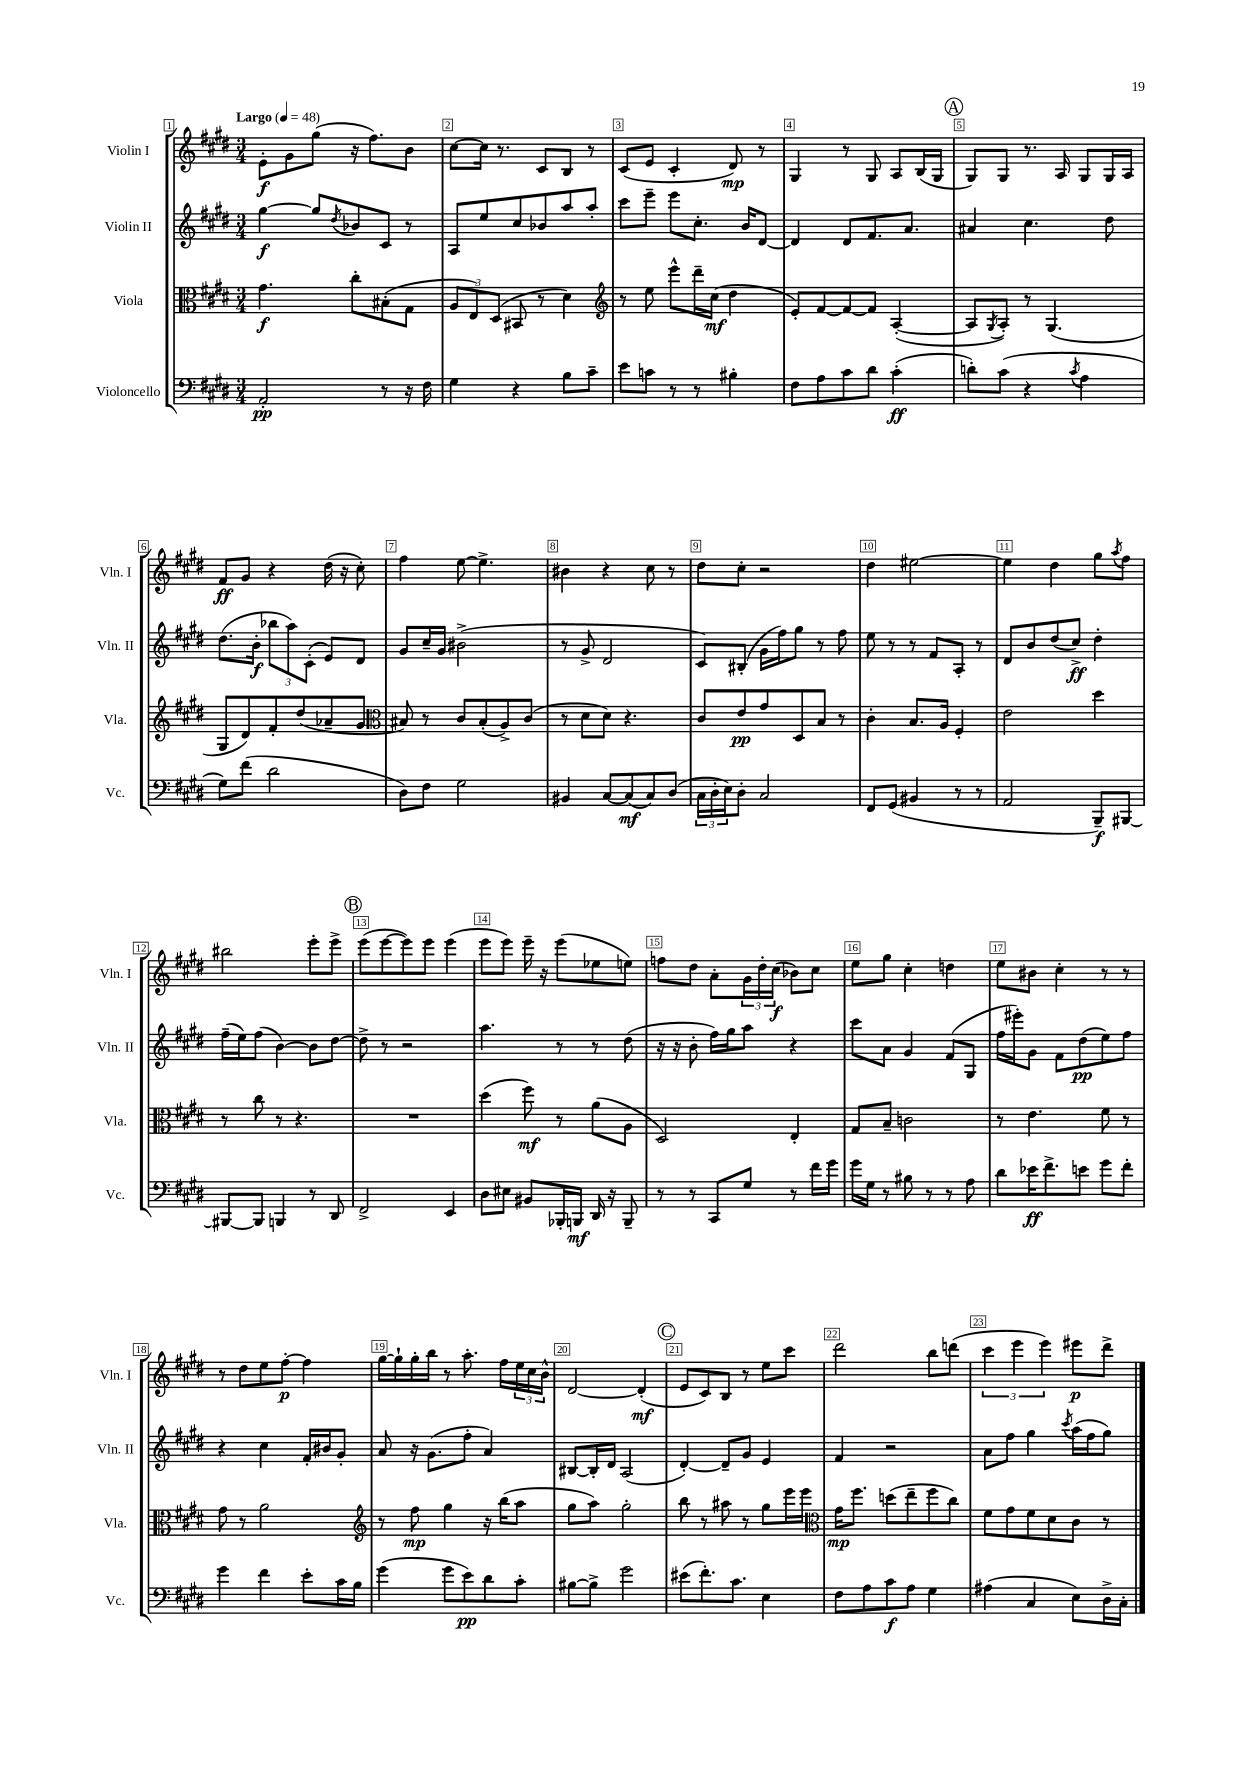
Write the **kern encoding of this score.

**kern	**kern	**kern	**kern
*staff4	*staff3	*staff2	*staff1
*clefF4	*clefC3	*clefG2	*clefG2
*k[f#c#g#d#]	*k[f#c#g#d#]	*k[f#c#g#d#]	*k[f#c#g#d#]
*M3/4	*M3/4	*M3/4	*M3/4
*MM48	*MM48	*MM48	*MM48
2AA'	4.g#	[4gg#	8e'
.	.	.	8g#
.	.	8gg#]	(8gg#
.	.	8qdd#	.
.	8cc#'	8b-	16r
.	.	.	8.ff#)
8r	(8B#'	8c#	.
16r	8G#	8r	8b
16F#	.	.	.
=	=	=	=
4G#	12A	8A	[8cc#
.	12E)	.	.
.	.	8ee	16cc#]
.	(12D#	.	.
.	.	.	8.r
4r	8BB#	8cc#	.
.	8r	8b-	8c#
8B	4d#)	8aa	8B
8c#~	.	8aa'	8r
=	=	=	=
*	*clefG2	*	*
8e	8r	8ccc#	(8c#
8c	8ee	8eee~	8e
8r	8eee^^	8eee	4c#'
8r	16ddd#~	8.cc#'	.
.	(16cc#	.	.
4B#'	4dd#	.	8d#)
.	.	16b	.
.	.	[8d#	8r
=	=	=	=
8F#	8e')	4d#]	4G#
8A	[8f#	.	.
8c#	8f#_	8d#	8r
8d#	8f#]	8.f#	8G#
(4c#'	([4A'	.	8A
.	.	8.a	.
.	.	.	(16B
.	.	.	16G#
=	=	=	=
8d')	8A]	4a#	8G#)
.	8qG#	.	.
(8c#	8A')	.	8G#
4r	8r	4.cc#	8.r
.	(4.G#	.	.
.	.	.	16A
8qc#	.	.	.
4A	.	.	8G#
.	.	8dd#	16G#
.	.	.	16A
=	=	=	=
8G#)	8G#	(8.dd#	8f#
(8f#	8d#)	.	8g#
.	.	16b'	.
2d#	8f#'	12bb-	4r
.	.	12aa)	.
.	(8dd#	.	.
.	.	(12c#'	.
.	8a-~	8e)	(16dd#
.	.	.	16r
.	8g#	8d#	8cc#')
=	=	=	=
*	*clefC3	*	*
8D#)	8B#)	8g#	4ff#
8F#	8r	16cc#~	.
.	.	16g#	.
2G#	8c#	(2b#^	[8ee
.	(8B#'	.	4.ee^]
.	8A^)	.	.
.	(8c#	.	.
=	=	=	=
4BB#	8r	8r	4b#
.	8d#	8g#^	.
[8C#	8d#)	2d#	4r
(8C#]	4.r	.	.
8C#)	.	.	8cc#
(8D#	.	.	8r
=	=	=	=
24C#	8c#	8c#)	8dd#
24D#'	.	.	.
24E)	.	.	.
8D#'	8e	(8B#'	8cc#'
2C#	8g#	16g#	2r
.	.	16ff#)	.
.	8D#	8gg#	.
.	8B	8r	.
.	8r	8ff#	.
=	=	=	=
8FF#	4c#'	8ee	4dd#
(8GG#	.	8r	.
4BB#	8.B	8r	[2ee#
.	.	8f#	.
.	16A	.	.
8r	4F#'	8A'	.
8r	.	8r	.
=	=	=	=
2AA	2e	8d#	4ee#]
.	.	8b	.
.	.	(8dd#	4dd#
.	.	8cc#^)	.
8BBB~)	4dd#	4dd#'	8gg#
.	.	.	8qaa
[8BBB#	.	.	8ff#
=	=	=	=
8BBB#_	8r	(16ff#~	2bb#
.	.	16ee)	.
8BBB#]	8cc#	(8ff#	.
4BBB	8r	[4b)	.
.	4.r	.	.
8r	.	8b]	8eee'
8DD#	.	[8dd#	8eee^
=	=	=	=
2FF#^	2.r	8dd#^]	(8eee
.	.	8r	[8eee
.	.	2r	8eee])
.	.	.	8eee
4EE	.	.	(4eee
=	=	=	=
8D#	(4dd#	4.aa	8eee
8E#	.	.	8eee)
8BB#	8ff#)	.	16eee~
.	.	.	16r
16BBB-'	8r	8r	(8eee
16BBB	.	.	.
16DD#	(8a	8r	8ee-
16r	.	.	.
8BBB~	8A	(8dd#	8ee)
=	=	=	=
8r	2D#)	16r	8ff
.	.	16r	.
8r	.	8b'	8dd#
8CC#	.	16ff#)	8a'
.	.	16gg#	.
8G#	.	8aa	24g#
.	.	.	24dd#'
.	.	.	(24cc#
8r	4E'	4r	8b-)
16f#	.	.	8cc#
16g#	.	.	.
=	=	=	=
16g#	8G#	8ccc#	8ee
16G#	.	.	.
8r	8B~	8a	8gg#
8B#	2c	4g#	4cc#'
8r	.	.	.
8r	.	(8f#	4dd
8A	.	8G#	.
=	=	=	=
8d#	8r	16ff#	8ee
.	.	16eee#')	.
16e-	4.e	8g#	8b#
8.f#^	.	.	.
.	.	8f#	4cc#'
8e	.	(8dd#	.
8g#	8f#	8ee)	8r
8f#'	8r	8ff#	8r
=	=	=	=
4g#	8g#	4r	8r
.	8r	.	8dd#
4f#	2a	4cc#	8ee
.	.	.	[8ff#'
8e'	.	16f#'	4ff#]
.	.	16b#	.
16c#	.	8g#'	.
16B	.	.	.
=	=	=	=
*	*clefG2	*	*
(4g#	8r	8a	[16gg#
.	.	.	16gg#`]
.	8ff#	16r	16gg#'
.	.	(8.g#	16bb
8g#	4gg#	.	8r
8e)	.	8ff#'	8.aa'
8d#	16r	4a)	.
.	(16bb	.	16ff#
8c#'	8aa	.	24ee
.	.	.	24cc#
.	.	.	24b^^
=	=	=	=
[8B#	8gg#	[8B#	[2d#
8B#^]	8aa)	16B#']	.
.	.	16d#	.
2g#	2gg#'	(2A	.
.	.	.	(4d#']
=	=	=	=
(8e#	8bb	[4d#')	8e
8.f#')	8r	.	8c#)
.	8aa#	8d#~]	8B
8.c#	.	.	.
.	8r	8g#	8r
4E	8gg#	4e	8ee
.	16eee	.	8ccc#
.	16eee	.	.
=	=	=	=
*	*clefC3	*	*
8F#	16g#	4f#	2ddd#
.	8.ff#	.	.
8A	.	.	.
8c#	(8dd	2r	.
8A	8ee~	.	.
4G#	8ff#	.	8bb
.	8cc#)	.	(8ddd
=	=	=	=
(4A#	8f#	8a	6ccc#
.	8g#	8ff#	.
.	.	.	6eee
4C#	8f#	4gg#	.
.	.	.	6eee)
.	8d#	.	.
.	.	8qccc#	.
8E)	8c#	(16aa	8eee#
.	.	16ff#	.
16D#^	8r	8gg#)	8ddd#^
16C#'	.	.	.
==	==	==	==
*-	*-	*-	*-
